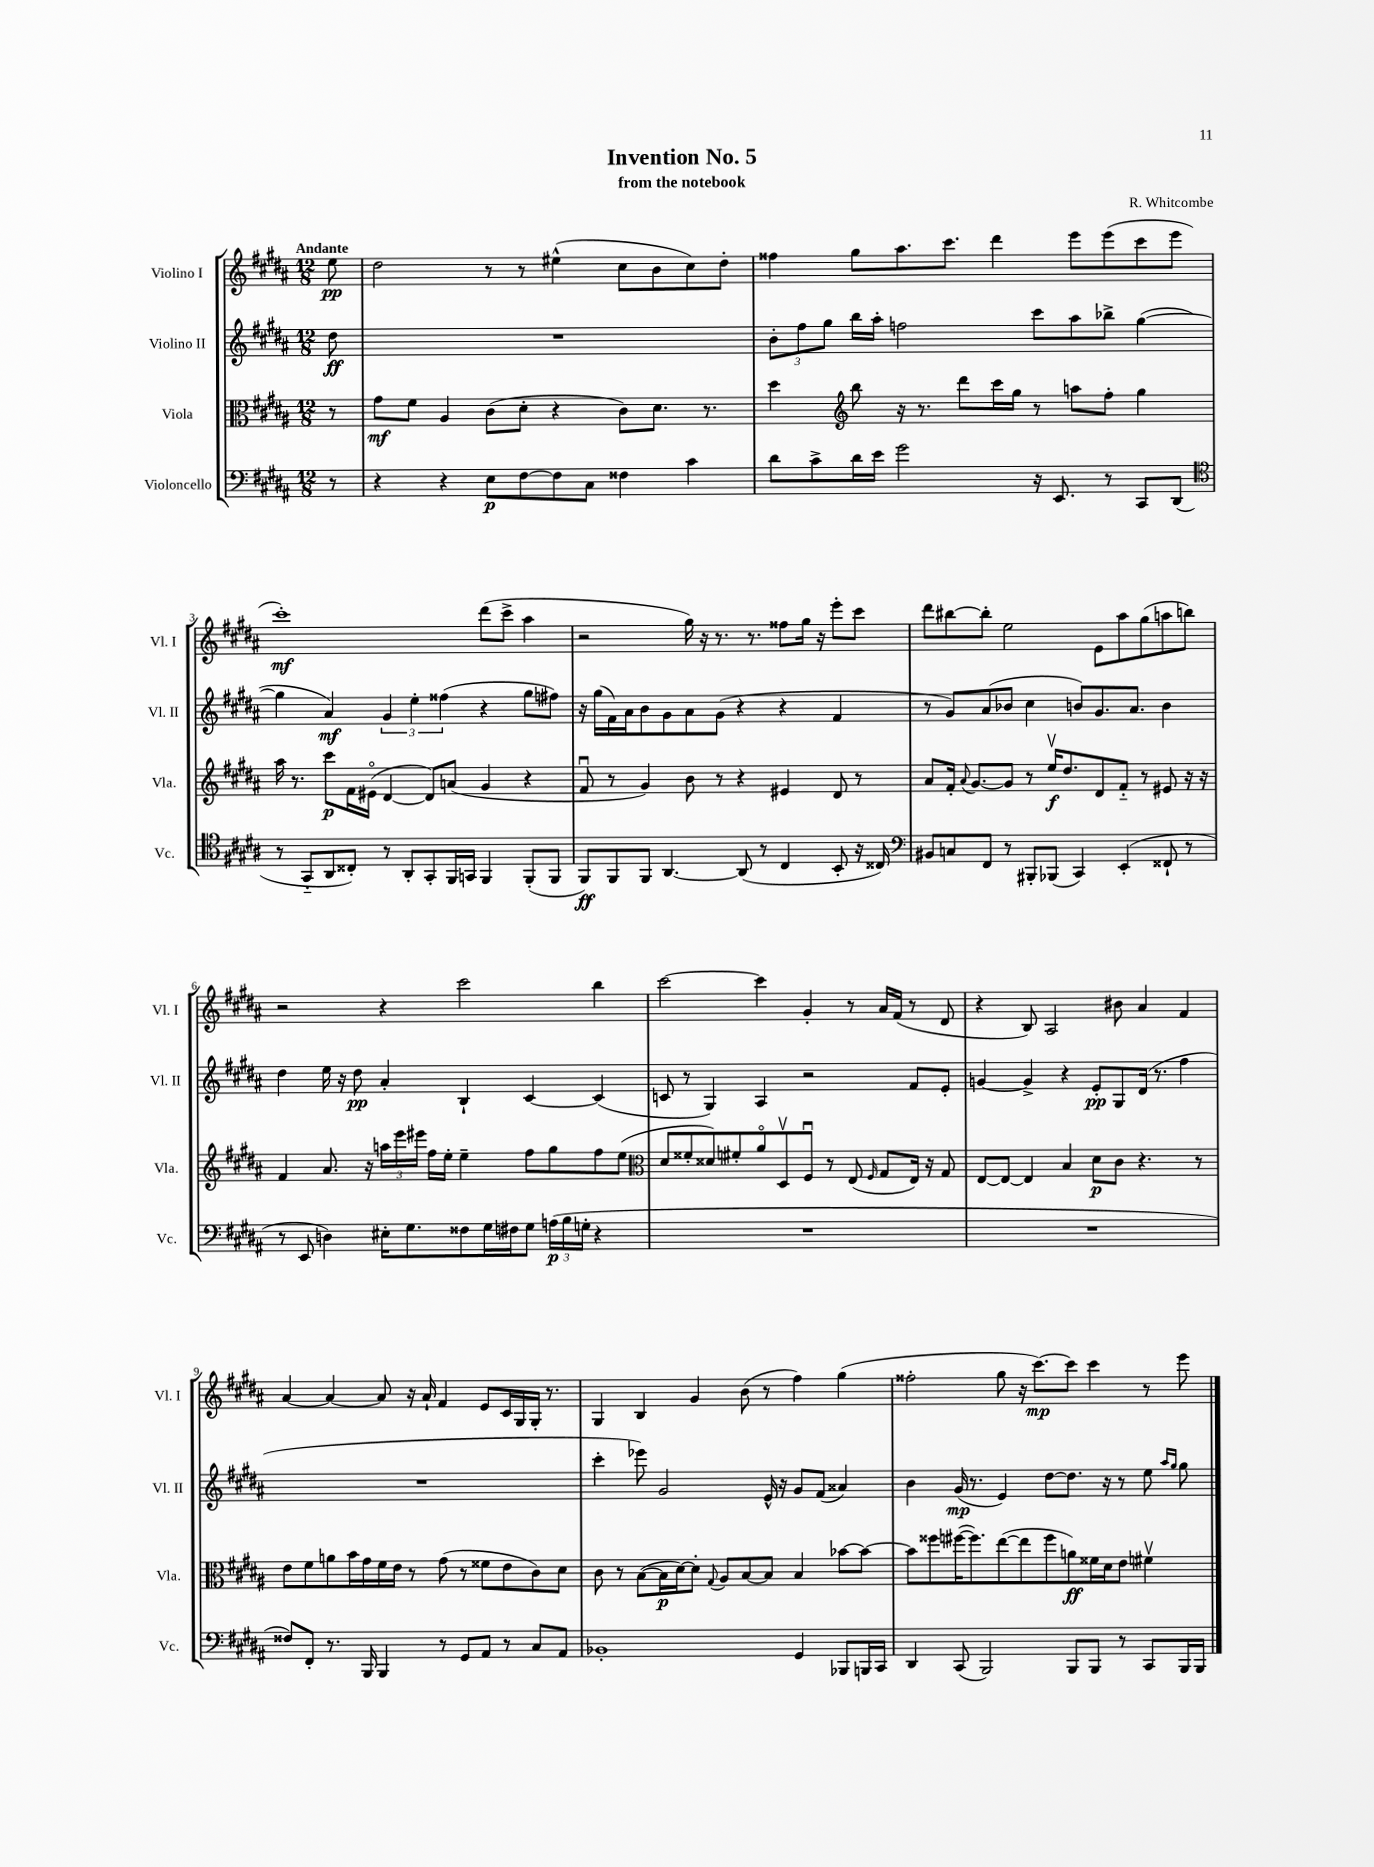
\header { title = "Invention No. 5" composer = "R. Whitcombe" subtitle = "from the notebook" }
<<
\new StaffGroup <<
\new Staff = "s0" \with { instrumentName = "Violino I" shortInstrumentName = "Vl. I" } {
    \clef treble \key b \major \numericTimeSignature \time 12/8 \partial 8 \tempo "Andante"
    \autoBeamOff e''8\pp |
    dis''2 r8 r8 eis''4-^( cis''8[ b'8 cis''8) dis''8]-. |
    fisis''4 gis''8[ ais''8. cis'''8.] dis'''4 e'''8[ e'''8( cis'''8 e'''8] |
    cis'''1-.\mf) dis'''8[( cis'''8]-> ais''4 |
    r2 gis''16) r16 r8. r8. fisis''8[ gis''16] r16 e'''8[-. cis'''8] |
    dis'''8[ bis''8~ bis''8]-. e''2 e'8[ ais''8 gis''8( a''8 b''8]) |
    r2 r4 cis'''2 b''4 |
    cis'''2~ cis'''4 gis'4-. r8 ais'16[ fis'16]( r8 dis'8 |
    r4 b8) ais2 bis'8 ais'4 fis'4 |
    ais'4~ ais'4~ ais'8 r16 ais'16-! fis'4 e'8[ cis'16 gis16 gis16]-. r8. |
    gis4 b4 gis'4 b'8( r8 fis''4) gis''4( |
    fisis''2-. gis''8 r16 cis'''8.[~\mp) cis'''8] cis'''4 r8 e'''8 \bar "|." |
}
\new Staff = "s1" \with { instrumentName = "Violino II" shortInstrumentName = "Vl. II" } {
    \clef treble \key b \major \numericTimeSignature \time 12/8 \partial 8
    \autoBeamOff dis''8\ff |
    R1. |
    \tuplet 3/2 { b'8[-. fis''8 gis''8] } b''16[ ais''16]-. f''2 cis'''8[ ais''8 bes''8]-> gis''4~( |
    gis''4 ais'4\mf) \tuplet 3/2 { gis'4 e''4-. fisis''4( } r4 gis''8[ fis''8]) |
    r16 gis''16[( fis'16) ais'16 b'8 gis'8 ais'8 gis'8]( r4 r4 fis'4 |
    r8 gis'8[) ais'8( bes'8] cis''4 b'8[) gis'8. ais'8.] b'4 |
    dis''4 e''16 r16 dis''8\pp ais'4-. b4-! cis'4~ cis'4( |
    c'8 r8 gis4) ais4 r2 fis'8[ e'8]-. |
    g'4~ g'4-> r4 e'8[-.\pp gis8 dis'16]( r8. fis''4 |
    R1. |
    cis'''4-. ees'''8) gis'2 e'16-^ r16 gis'8[ fis'8]( aisis'4) |
    b'4 gis'16\mp( r8. e'4) dis''8[~ dis''8.] r16 r8 e''8 \grace { ais''16[ gis''16] } gis''8 \bar "|." |
}
\new Staff = "s2" \with { instrumentName = "Viola" shortInstrumentName = "Vla." } {
    \clef alto \key b \major \numericTimeSignature \time 12/8 \partial 8
    \autoBeamOff r8 |
    gis'8[\mf fis'8] ais4 cis'8[( dis'8]-. r4 cis'8[) dis'8.] r8. |
    dis''4 \clef treble b''8 r16 r8. dis'''8[ cis'''16 gis''16] r8 a''8[ fis''8]-. gis''4 |
    ais''16 r8. cis'''8[\p fis'16 eis'16]\flageolet( dis'4~ dis'8[) a'8]( gis'4 r4 |
    fis'8\downbow r8 gis'4) b'8 r8 r4 eis'4 dis'8 r8 |
    ais'8[ fis'16]-. \appoggiatura { ais'8 } gis'8.[~ gis'8] r8 e''16[\upbow\f dis''8. dis'8 fis'8]-_ r8 eis'8 r16 r16 |
    fis'4 ais'8. r16 \tuplet 3/2 { a''16[ e'''16 eis'''16] } fis''16[ e''16]-. e''4-- fis''8[ gis''8 fis''8 e''8]( |
    \clef alto dis'8[ fisis'8-. disis'8) fis'8-. ais'8\flageolet dis8\upbow fis8]\downbow r8 e8( \grace { fis16 } gis8[ e16]) r16 gis8 |
    e8[~ e8]~ e4 b4 dis'8[\p cis'8] r4. r8 |
    e'8[ fis'8 a'8 b'16 gis'16 fis'16 e'16] r8 gis'8( r8 fisis'8[ e'8 cis'8) dis'8] |
    cis'8 r8 b8[~( b16\p dis'16~) dis'8]-. \appoggiatura { gis8 } ais8[ b8~ b8] b4 bes'8[~ bes'8]~ |
    bes'8[ fisis''8 fis''16~( fis''8.) e''8~( e''8 fis''8 a'8\ff) fisis'16 dis'16 e'8] fis'4\upbow \bar "|." |
}
\new Staff = "s3" \with { instrumentName = "Violoncello" shortInstrumentName = "Vc." } {
    \clef bass \key b \major \numericTimeSignature \time 12/8 \partial 8
    \autoBeamOff r8 |
    r4 r4 e8[\p fis8~ fis8 cis8] fisis4 cis'4 |
    dis'8[ cis'8-> dis'16 e'16] gis'2 r16 e,8. r8 cis,8[ dis,8]( |
    \clef tenor r8 gis,8[-_ ais,8 cisis8]-.) r8 ais,8[-. gis,8-. fis,16 g,16] fis,4 fis,8[-.( fis,8] |
    fis,8[\ff) fis,8 fis,8] ais,4.~ ais,8( r8 cis4 b,8-. r16 cisis16) |
    \clef bass bis,8[ c8 fis,8] r8 bis,,8[-. bes,,8]( cis,4) e,4-.( fisis,8-! r8 |
    r8 e,8 d4) eis16[-. gis8. fisis8 gis16 fis16 gis8] \tuplet 3/2 { a16[\p( b16 g16]-. } r4 |
    R1. |
    R1. |
    fisis8[) fis,8]-. r8. b,,16 b,,4 r8 gis,8[ ais,8] r8 cis8[ ais,8] |
    bes,1-. gis,4 bes,,8[ b,,16 cis,16] |
    dis,4 cis,8( b,,2) b,,8[ b,,8] r8 cis,8[ b,,16 b,,16] \bar "|." |
}
>>
>>
